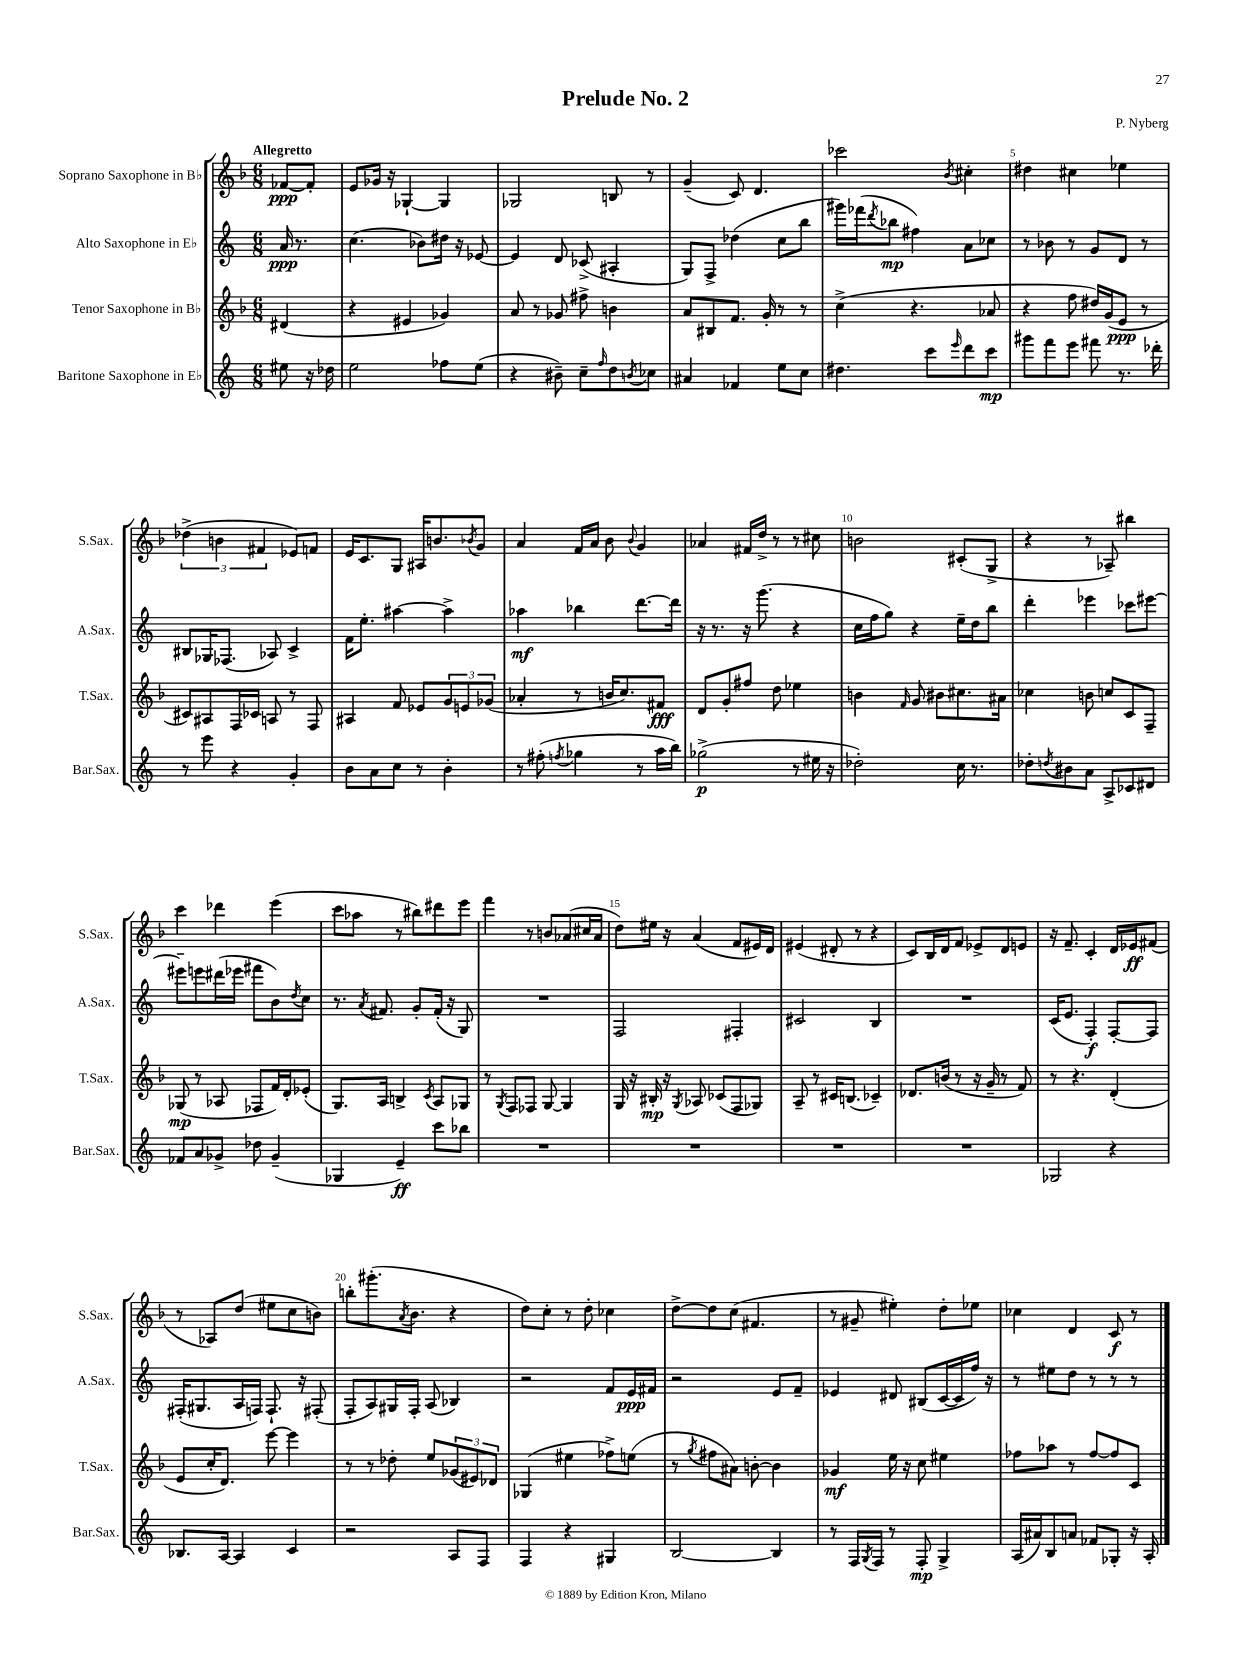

**kern	**kern	**kern	**kern
*staff4	*staff3	*staff2	*staff1
*clefG2	*clefG2	*clefG2	*clefG2
*k[]	*k[b-]	*k[]	*k[b-]
*M6/8	*M6/8	*M6/8	*M6/8
8ee#	(4d#	16a	[8f-
.	.	8.r	.
16r	.	.	8f-']
16dd-	.	.	.
=	=	=	=
2ee	4r	(4.cc	8e
.	.	.	16g-
.	.	.	16r
.	4e#	.	[4G-`
.	.	8b-)	.
8ff-	4g-)	16dd#	4G-]
.	.	16r	.
(8ee	.	[8e-	.
=	=	=	=
4r	8a	4e-]	2G-
.	8r	.	.
8b#~)	8g-	8d	.
8cc~	8ff#^	(8c-^	.
16qqff	.	.	.
8dd	4b	4A#'	8B
8qb	.	.	.
8cc-	.	.	8r
=	=	=	=
4a#	8a	8G)	(4g~
.	8B#	8F^	.
4f-	8.f	(4dd-	8c)
.	.	.	4.d
.	16g'	.	.
8ee	8r	8cc	.
8cc	8r	8bb	.
=	=	=	=
4.dd#	(4cc^	16ggg#)	2ccc-
.	.	(16fff-	.
.	.	8qddd	.
.	.	8bb-	.
.	4.r	4ff#)	.
8ccc	.	.	.
16qqeee	.	.	8qb-
8ddd	.	8a	4cc#'
8ccc	8a-	8cc-	.
=	=	=	=
8ggg#	4r	8r	4dd#
8fff	.	8b-	.
8eee	8ff	8r	4cc#
8fff#	16dd#)	8g	.
.	(16g	.	.
8.r	8e	8d	4ee-
.	8r	8r	.
16ddd-'	.	.	.
=	=	=	=
8r	8c#)	8B#	(6dd-^
8eee	8A#	16G-	.
.	.	.	6b
.	.	(8.F-	.
4r	16F	.	.
.	16c-	.	.
.	.	.	6f#
.	8A	8A-)	.
4g'	8r	4c^	8e-)
.	8F	.	8f
=	=	=	=
8b	4A#	16f	16e
.	.	8.ee'	8.c
8a	.	.	.
8cc	8f	[4aa#	8G
8r	8e-	.	16A#
.	.	.	8.b
4b'	12g	4aa#^]	.
.	12e	.	.
.	.	.	8qb-
.	.	.	8g
.	(12g-	.	.
=	=	=	=
8r	4a-'	4aa-	4a
(8ff#'	.	.	.
8qff	.	.	.
4gg-	8r	4bb-	16f
.	.	.	16a
.	16b	.	8b-
.	8.cc)	.	.
.	.	.	8qqb-
8r	.	[8.ddd	4g
16aa	8f#	.	.
16bb)	.	16ddd]	.
=	=	=	=
(2gg-^	8d	16r	4a-
.	.	8.r	.
.	8g'	.	.
.	8ff#	16r	16f#
.	.	(8.ggg	16dd^
.	8dd	.	8r
8r	4ee-	4r	8r
16ee#	.	.	8cc#
16r	.	.	.
=	=	=	=
2dd-')	4b	16cc	2b
.	.	16ff	.
.	.	8gg)	.
.	16qqf	.	.
.	8g	4r	.
.	8b#	.	.
16cc	8.cc#	16ee~	(8c#'
8.r	.	16dd	.
.	.	8bb	8G^
.	16a#	.	.
=	=	=	=
8dd-'	4cc-	4ddd'	4r
8qdd	.	.	.
8b#	.	.	.
8a	8b	4eee-	8r
8A^	8cc	.	8A-~)
8c-	8c	8ccc-	4bb#
8d#	8F~	[8eee#	.
=	=	=	=
8f-	(8G-	8eee#~]	4ccc
8a	8r	8eee	.
8g-^	8A-	(16ddd#	4ddd-
.	.	16eee-	.
8dd-	8F-	8fff#	.
(4g-~	16f)	8b)	(4eee
.	16d'	.	.
.	.	8qdd	.
.	(8e-'	8cc	.
=	=	=	=
4G-	8.G)	8.r	8ccc
.	.	.	8aa-
.	.	8qa	.
.	16A	8.f#	.
4e~)	4B^	.	8r
.	.	8g'	8bb#)
.	8qc	.	.
8ccc	8A	(16f#'	8ddd#
.	.	16r	.
8bb-	8G-	8G)	8eee
=	=	=	=
2.r	8r	2.r	4fff
.	8qG	.	.
.	8F	.	.
.	8F-	.	8r
.	[8G	.	8b
.	4G]	.	(8a-
.	.	.	16cc#
.	.	.	16a-
=	=	=	=
2.r	16G	2F	8dd)
.	16r	.	.
.	16B#'	.	16ee#
.	16r	.	16r
.	8qG	.	.
.	8A-	.	(4a
.	(8c-	.	.
.	8F	4F#'	8f
.	8G-)	.	16e#)
.	.	.	16d
=	=	=	=
2.r	8A~	2c#	(4e#
.	8r	.	.
.	16c#	.	8d#'
.	(8.B	.	.
.	.	.	8r
.	4c-~)	4B	4r
=	=	=	=
2.r	8.d-	2.r	8c)
.	.	.	16B-
.	(16b	.	16d
.	8r	.	8f
.	16r	.	8e-^
.	16g~	.	.
.	8r	.	8d
.	8f)	.	8e
=	=	=	=
2G-	8r	(16c	16r
.	.	8.e	8.f~
.	4.r	.	.
.	.	4F')	4c'
4r	(4d'	[8F'	16d
.	.	.	16e-
.	.	8F]	(8f#
=	=	=	=
8.B-	8e	(16F#'	8r
.	.	8.G#	.
.	16cc'	.	8A-)
[16A	8.d)	.	.
4A]	.	16A	(8dd
.	.	16F)	.
.	[8eee	8.F`	8ee#
4c	4eee]	.	8cc
.	.	16r	.
.	.	(8F#'	8b)
=	=	=	=
2r	8r	8F'	8bb'
.	8r	8A)	(8.ggg#'
.	8dd-'	16G#	.
.	.	.	8qa
.	.	16F'	8.b-
.	8ee	(8A	.
8A	(12g-	4B-)	4r
.	12e#)	.	.
8F	.	.	.
.	12d-	.	.
=	=	=	=
4F	(4G-	2r	8dd)
.	.	.	8cc'
4r	4ee#	.	8r
.	.	.	8dd'
4G#	8ff-^)	8f	4cc-
.	(8ee	16e	.
.	.	16f#	.
=	=	=	=
[2B	8r	2r	[8dd^
.	8qgg	.	.
.	8ff#	.	8dd]
.	8a#)	.	(8cc
.	[8b'	.	4.f#
4B]	4b]	8e	.
.	.	8f~	.
=	=	=	=
8r	4g-	4e-	8r
16F	.	.	8g#~
8qG	.	.	.
16F	.	.	.
8r	16ee	8d#	4ee#')
.	16r	.	.
8F'	8cc	(8B#	.
4G^	4ee#	[16c	8dd'
.	.	16c]	.
.	.	16ff)	8ee-
.	.	16r	.
=	=	=	=
(16A	8ff-	8r	4cc-
16a#)	.	.	.
8B	8aa-	8ee#	.
8a	8r	8dd	4d
8f-	[8ff-	8r	.
8G-'	8ff-]	8r	8c
16r	8c	8r	8r
16A'	.	.	.
==	==	==	==
*-	*-	*-	*-
